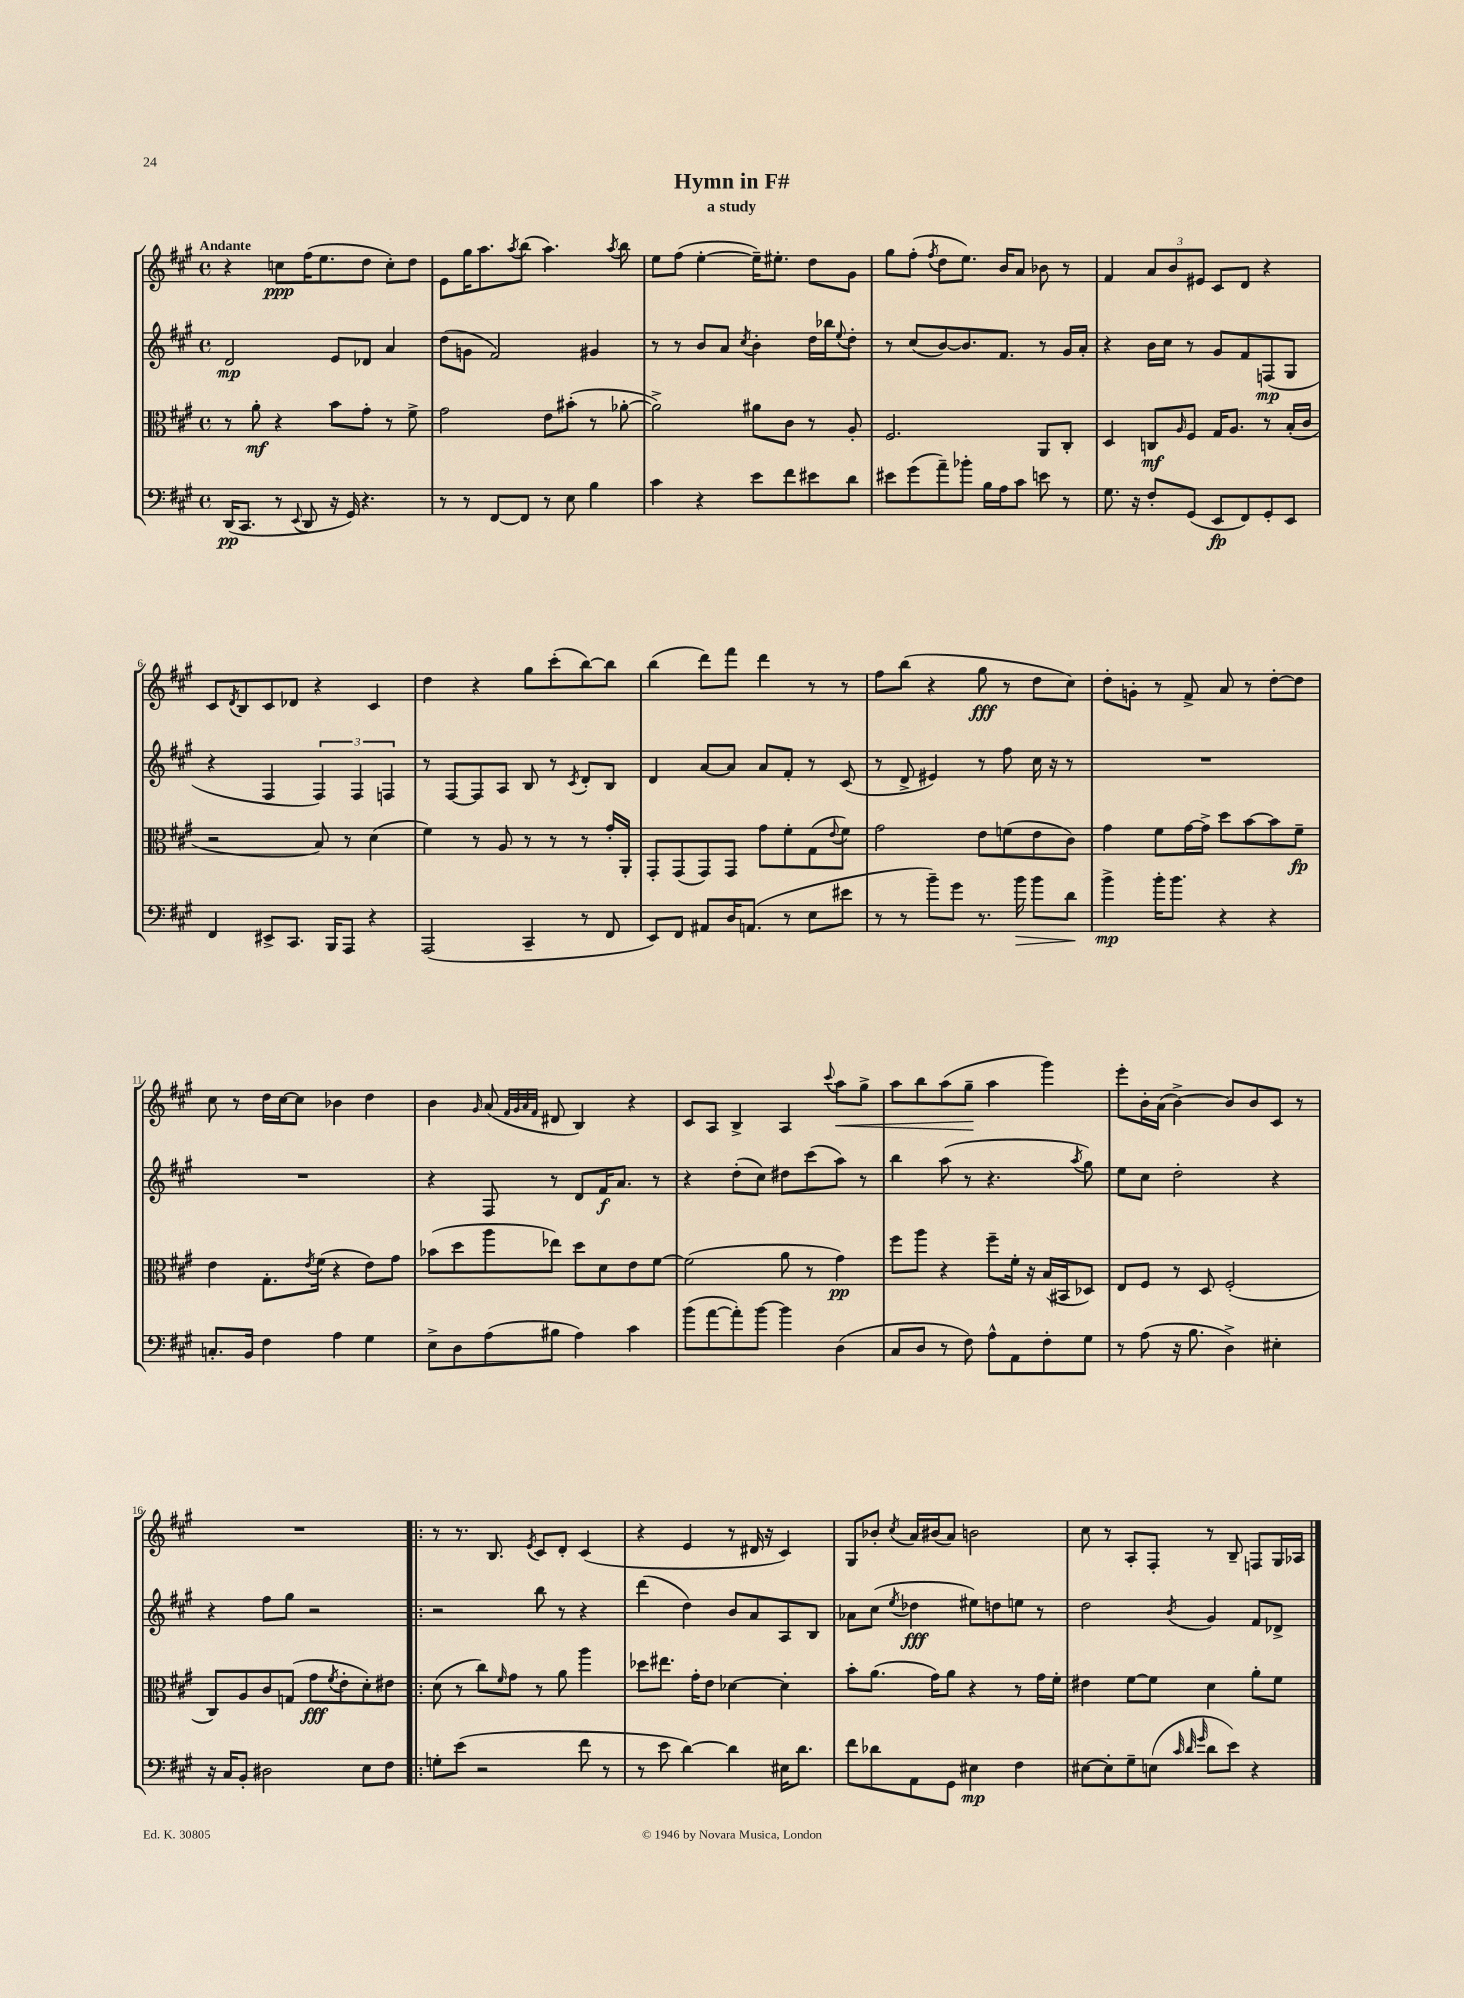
\header { title = "Hymn in F#" subtitle = "a study" }
<<
\new StaffGroup <<
\new Staff = "s0" {
    \clef treble \key a \major \defaultTimeSignature \time 4/4 \tempo "Andante"
    r4 c''8\ppp fis''16( e''8. d''8 c''8-.) d''8 |
    e'8 gis''16 a''8. \acciaccatura { a''8 } b''8( a''4.) \acciaccatura { a''8 } b''8 |
    e''8 fis''8( e''4~-. e''16--) eis''8.-. d''8 gis'8 |
    gis''8 fis''8-.( \acciaccatura { fis''8 } d''8 e''8.) b'16 a'8 bes'8 r8 |
    fis'4 \tuplet 3/2 { a'8 b'8 eis'8 } cis'8 d'8 r4 |
    cis'8 \acciaccatura { d'8 } b8 cis'8 des'8 r4 cis'4 |
    d''4 r4 gis''8 cis'''8-.( b''8~) b''8 |
    b''4( d'''8) fis'''8 d'''4 r8 r8 |
    fis''8 b''8( r4 gis''8\fff r8 d''8 cis''8) |
    d''8-. g'8-. r8 fis'8-> a'8 r8 d''8~-. d''8 |
    cis''8 r8 d''16 cis''16~ cis''8 bes'4 d''4 |
    b'4 \grace { gis'16 } a'8( \grace { fis'32 gis'32 a'32 fis'32 } dis'8 b4) r4 |
    cis'8 a8 b4-> a4 \appoggiatura { cis'''8 } a''8\< gis''8-> |
    a''8 b''8 a''8( gis''8--\! a''4 gis'''4) |
    e'''8-. b'16-. a'16( b'4~->) b'8 b'8 cis'8 r8 |
    R1 |
    \bar ".|:" r8 r8. b8. \acciaccatura { e'8 } cis'8 d'8-. cis'4( |
    r4 e'4 r8 dis'16 r16 cis'4) |
    gis8 bes'8-. \acciaccatura { cis''8 } a'16 bis'16( a'8) b'2 |
    cis''8 r8 a8-. fis8-. r8 b8-- f8 gis16 aes16 \bar "|." |
}
\new Staff = "s1" {
    \clef treble \key a \major \defaultTimeSignature \time 4/4
    d'2\mp e'8 des'8 a'4 |
    d''8( g'8 fis'2) gis'4 |
    r8 r8 b'8 a'8 \acciaccatura { cis''8 } b'4-. d''16 bes''16 \appoggiatura { e''8 } d''8-. |
    r8 cis''8( b'8~) b'8. fis'8. r8 gis'16 a'16-. |
    r4 b'16 cis''16 r8 gis'8 fis'8 f8\mp( gis8 |
    r4 fis4 \tuplet 3/2 { fis4) fis4 f4 } |
    r8 fis8~ fis8 a8 b8 r8 \acciaccatura { cis'8 } d'8-. b8 |
    d'4 a'8~ a'8 a'8 fis'8-. r8 cis'8( |
    r8 d'8-> eis'4) r8 fis''8 cis''16 r16 r8 |
    R1 |
    R1 |
    r4 fis8 r8 d'8 fis'16\f a'8. r8 |
    r4 d''8-.( cis''8) dis''8 cis'''8( a''8) r8 |
    b''4 a''8( r8 r4. \acciaccatura { a''8 } gis''8) |
    e''8 cis''8 d''2-. r4 |
    r4 fis''8 gis''8 r2 |
    \bar ".|:" r2 b''8 r8 r4 |
    d'''4( d''4) b'8 a'8 a8 b8 |
    aes'8 cis''8( \acciaccatura { e''8 } des''4\fff eis''8) d''8 e''8 r8 |
    d''2 \acciaccatura { b'8 } gis'4 fis'8 des'8-> \bar "|." |
}
\new Staff = "s2" {
    \clef alto \key a \major \defaultTimeSignature \time 4/4
    r8 a'8-.\mf r4 b'8 gis'8-. r8 fis'8-> |
    gis'2 e'8 bis'8-.( r8 aes'8~-. |
    aes'2->) ais'8 cis'8 r8 a8-. |
    fis2. a,8 cis8-. |
    d4 c8\mf \grace { a16 } fis8 gis16 a8. r8 b16-.( cis'16 |
    r2 b8) r8 d'4( |
    fis'4) r8 a8 r8 r8 r8 gis'16-. a,16-. |
    gis,8-. gis,8( gis,8) gis,8 gis'8 fis'8-. gis8( \appoggiatura { e'8 } fis'8) |
    gis'2 e'8 f'8( e'8 cis'8) |
    gis'4 fis'8 gis'16~ gis'16-> d''8 b'8~ b'8 fis'8--\fp |
    e'4 gis8.-. \acciaccatura { e'8 } fis'16( r4 e'8) gis'8 |
    bes'8( d''8 a''8 ees''8) d''8 d'8 e'8 fis'8~ |
    fis'2( a'8 r8 gis'4\pp) |
    fis''8 a''8 r4 fis''8-- fis'16-. r16 b16( bis,16 des8) |
    e8 fis8 r8 d8 fis2-.( |
    cis8) a8 cis'8 g8( gis'8\fff \acciaccatura { fis'8 } e'8-. d'8-.) eis'8 |
    \bar ".|:" d'8( r8 cis''8) \grace { fis'16 } gis'8 r8 a'8 a''4 |
    des''8 eis''8. gis'16-. e'8 des'4~ des'4-. |
    b'8-. a'8.( gis'16) a'8 r4 r8 gis'16 fis'16-. |
    eis'4 fis'8~ fis'8 d'4 a'8-. fis'8 \bar "|." |
}
\new Staff = "s3" {
    \clef bass \key a \major \defaultTimeSignature \time 4/4
    d,16\pp( cis,8. r8 \appoggiatura { e,8 } d,8 r16 gis,16) r4. |
    r8 r8 fis,8~ fis,8 r8 e8 b4 |
    cis'4 r4 e'8 fis'8 eis'8 d'8 |
    eis'8 gis'8( a'8--) bes'8-. b16 a16 cis'8 e'8 r8 |
    gis8. r16 fis8-. gis,8( e,8\fp fis,8) gis,8-. e,8 |
    fis,4 eis,8-> cis,8. b,,16 a,,8 r4 |
    a,,2( cis,4-- r8 fis,8 |
    e,8) fis,8 ais,8 d16 a,8.( r8 e8 eis'8 |
    r8 r8 b'8--) gis'8 r8. b'16\> b'8 d'8\! |
    b'4->\mp b'16-. b'8. r4 r4 |
    c8.-. b,16 fis4 a4 gis4 |
    e8-> d8 a8( bis8 a4) cis'4 |
    b'8( a'8~ a'8-.) b'8~ b'4 d4( |
    cis8 d8 r8 fis8) a8-^ a,8 fis8-. gis8 |
    r8 a8( r16 b8. d4->) eis4-. |
    r16 cis16 b,8-. dis2 e8 fis8 |
    \bar ".|:" g8-. e'8( r2 fis'8 r8 |
    r8 e'8 d'4~) d'4 eis16 d'8. |
    fis'8 des'8 a,8 gis,8 eis4\mp fis4 |
    eis8~ eis8-. gis8-- e8( \grace { cis'32 d'32 gis'32 } d'8 e'8) r4 \bar "|." |
}
>>
>>
